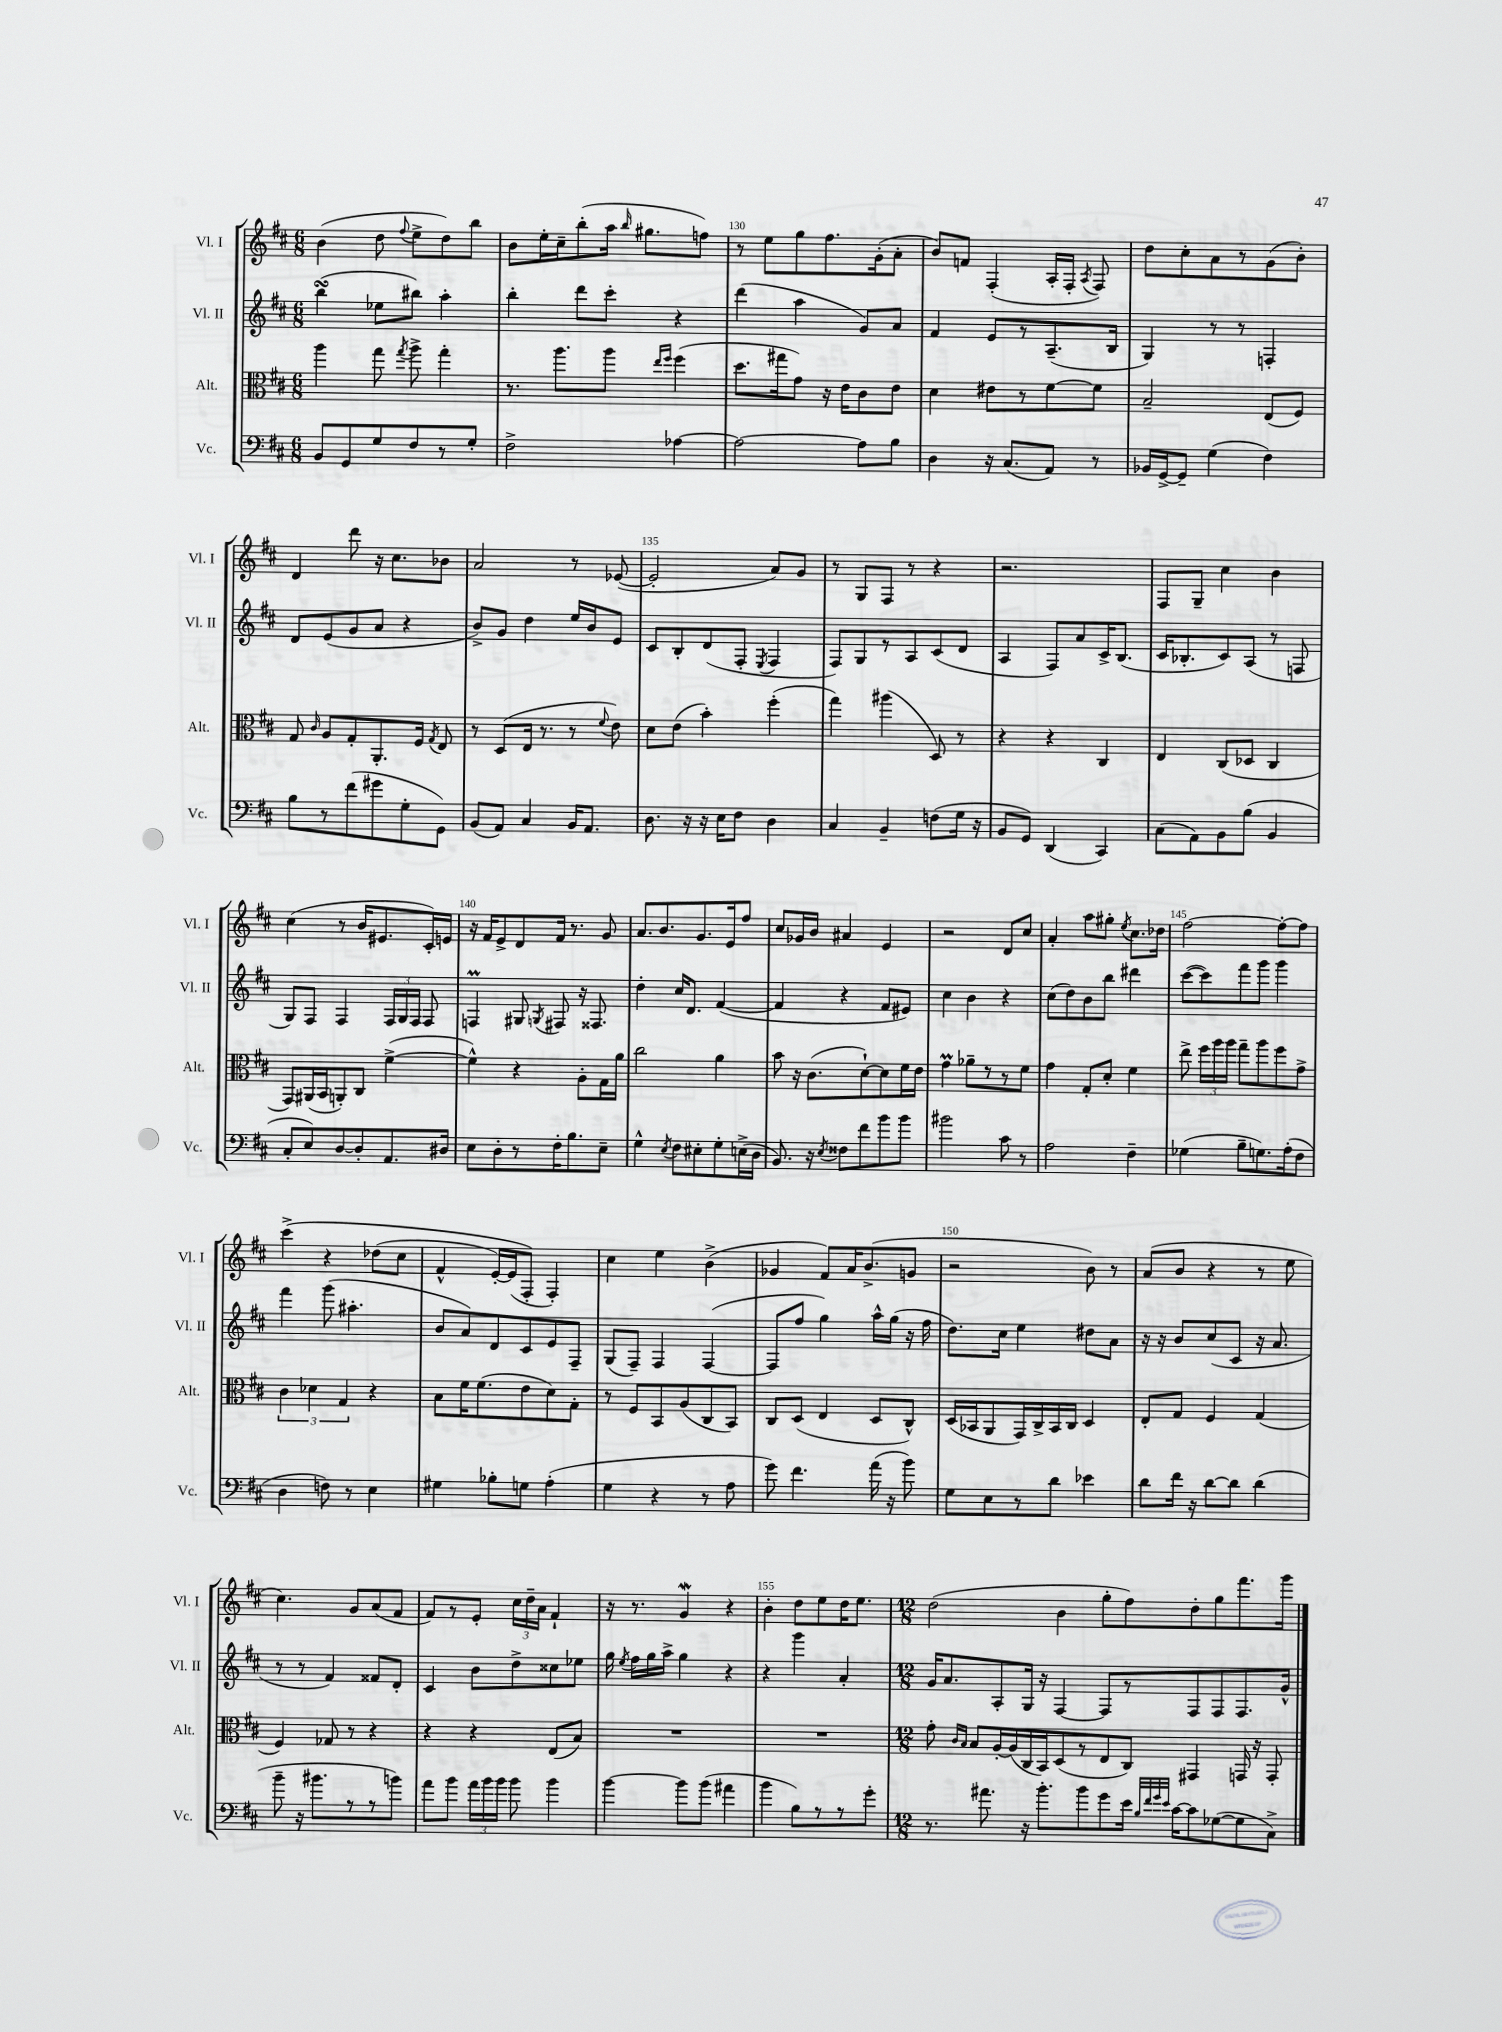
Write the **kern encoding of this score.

**kern	**kern	**kern	**kern
*staff4	*staff3	*staff2	*staff1
*clefF4	*clefC3	*clefG2	*clefG2
*k[f#c#]	*k[f#c#]	*k[f#c#]	*k[f#c#]
*M6/8	*M6/8	*M6/8	*M6/8
8BB	4aa	(4bb	(4b
8GG	.	.	.
8G	8gg	8ee-	8dd
.	8qgg	.	8qqff#
8F#	8aa^	8bb#)	8ee^
8r	4gg'	4aa'	8dd)
8G'	.	.	8bb
=	=	=	=
2F#^	8.r	4bb'	8b
.	.	.	16ee'
.	8.aa	.	16cc#~
.	.	8ddd	(8bb'
.	8aa	8ccc#'	16aa
.	.	.	16qqbb
.	.	.	8.gg#
.	16qqee	.	.
.	16qqff#	.	.
[4A-	(4ff#	4r	.
.	.	.	8ff)
=	=	=	=
2A-_	8.dd	(4ddd	8r
.	.	.	8ee
.	16gg#	.	.
.	8g)	4aa	8gg
.	16r	.	8.ff#
.	16e	.	.
8A-]	8c#	8g)	.
.	.	.	(16g'
8B	8e	8a	8a'
=	=	=	=
4D	4d	4f#	8b)
.	.	.	8f
16r	8e#	8e	(4F#'
(8.C#	.	.	.
.	8r	8r	.
8AA)	[8f#	(8.A~	16A'
.	.	.	16F#'
.	.	.	8qA
8r	8f#]	.	8F#)
.	.	16B	.
=	=	=	=
16BB-	2B~	4G)	8dd
[16GG^	.	.	.
8GG~]	.	.	8cc#'
(4G	.	8r	8a
.	.	8r	8r
4F#)	(8E	4F'	(8g
.	8F#)	.	8b')
=	=	=	=
8B	8G	8d	4d
.	16qqc#	.	.
8r	8A	(8e	.
(8f#	8G'	8g	8ddd
8g#	8.AA'	8a	16r
.	.	.	8.cc#
8G'	.	4r	.
.	16F#	.	.
.	8qG	.	.
8GG)	8E	.	8b-
=	=	=	=
(8BB	8r	8b^)	2a
8AA)	(8D	8g	.
4C#	16E	4dd	.
.	8.r	.	.
16BB	8r	16ee	8r
8.AA	.	16b	.
.	8qqf#	.	.
.	8e)	8e	([8e-
=	=	=	=
8.D	8d	8c#	2e-']
.	(8e	8B'	.
16r	.	.	.
16r	4b')	(8d	.
16E	.	.	.
8F#	.	8F#'	.
.	.	8qE	.
4D	(4ff#'	4F#	8a)
.	.	.	8g
=	=	=	=
4C#	4gg)	8F#)	8r
.	.	8G	8G
4BB~	(4aa#	8r	8F#
.	.	8A	8r
(8F	8D)	(8c#	4r
16G	8r	8d	.
16r	.	.	.
=	=	=	=
8BB	4r	4A	2.r
8GG)	.	.	.
(4DD	4r	8F#)	.
.	.	8a	.
4CC#)	4C#	16c#^	.
.	.	(8.B	.
=	=	=	=
(8C#	4E	16c#	8F#
.	.	8.B-'	.
8AA)	.	.	8G~
8BB	(8C#	8c#)	4cc#
(8B	8D-	(8A	.
4BB	4C#	8r	4b
.	.	8F	.
=	=	=	=
8C#'	8GG)	8G)	(4cc#
8E)	(16AA#	8F#	.
.	16BB	.	.
[8D	8AA')	4F#	8r
8D']	8C#	.	16b
.	.	.	8.e#
8.AA	([4f#^	24F#	.
.	.	24G	.
.	.	24F#	.
.	.	8F#	16c#')
16D#	.	.	16e
=	=	=	=
8E	4f#^^])	4F	16r
.	.	.	16f#
8D'	.	.	8e^
8r	4r	8G#	8d
.	.	8qG	.
16F#'	.	8F#	16f#
8.B	.	.	8.r
.	8A'	16r	.
.	.	8.F##	.
8E~	16G	.	8g
.	16a	.	.
=	=	=	=
4G^^	2cc#	4dd'	8.a
.	.	.	8.b
8qE	.	.	.
8F#	.	16cc#	.
.	.	8.d	.
8E#'	.	.	8.g
8G'	4a	([4f#	.
.	.	.	16e
(16E^	.	.	8ff#
16D	.	.	.
=	=	=	=
8.BB)	8b	4f#]	8cc#
.	16r	.	16g-
16r	(8.c#	.	16b
8qE	.	.	.
8F##	.	4r	4a#
8f#	[8d`)	.	.
8b	8d]	8f#	4e
8b	16f#	8e#)	.
.	16e	.	.
=	=	=	=
2b#	4g	4cc#	2r
.	8a-~	4b	.
.	8r	.	.
8c#	8r	4r	8d
8r	8f#	.	8cc#
=	=	=	=
2A	4g	(8cc#	4a'
.	.	8dd)	.
.	8G'	8b	8aa
.	8d'	8bb	8gg#'
.	.	.	8qee
4F#~	4f#	4ddd#	8.cc#
.	.	.	16dd-
=	=	=	=
(4G-	8ee^	([8ccc#	[2ff#
.	24ff#	8ccc#])	.
.	24aa	.	.
.	24aa	.	.
8B~	8gg~	8fff#	.
8.G)	8aa	8ggg	.
.	8ff#	4ggg	8ff#'_
(16A'	.	.	.
8F#	8g^	.	8ff#]
=	=	=	=
4D	6c#	4fff#	&(4ccc#^
.	6d-	.	.
8F)	.	(8ggg	4r
.	6G	.	.
8r	.	4.aa#'	.
4E	4r	.	(8dd-
.	.	.	8cc#
=	=	=	=
4G#	8B	8b	4f#^^
.	16f#	8a)	.
.	(8.f#	.	.
8B-'	.	8d	[16e')
.	.	.	(16e]
8G	8e	8c#	8F#'&)
(4A'	8d)	8e	4F#')
.	8G'	8F#~	.
=	=	=	=
4G	8r	(8G	4cc#
.	8F#	8F#~)	.
4r	8BB	4F#	4ee
.	(8A	.	.
8r	8C#	([4F#	(4b^
8A	8BB)	.	.
=	=	=	=
8g)	8C#	8F#]	4g-
4.f#	(8D	8ff#	.
.	4E	4gg)	8f#)
.	.	.	16a
.	.	.	(8.b^
(16a	8D	16aa^^	.
16r	.	(16gg	.
8b)	8C#^^)	16r	8g
.	.	16ff#	.
=	=	=	=
8G	(16D	8.dd)	2r
.	16BB-	.	.
8E	8AA	.	.
.	.	16cc#	.
8r	16GG)	4ee	.
.	16C#^	.	.
8d	16BB-	.	.
.	16C#	.	.
4e-	4D	8dd#	8b)
.	.	8a	8r
=	=	=	=
8d	8E'	16r	(8a
.	.	16r	.
16f#	8G	8b	8b
16r	.	.	.
[8d	4F#	(8cc#	4r
8d]	.	8c#	.
(4d	(4G	16r	8r
.	.	8.a	.
.	.	.	8ee
=	=	=	=
8b~	4F#)	8r	4.cc#)
16r	.	8r	.
8.b#	.	.	.
.	8G-	4f#)	.
8r	8r	.	8g
8r	4r	8f##	(8a
8b)	.	8d'	8f#
=	=	=	=
8a	4r	4c#	8f#)
8b	.	.	8r
24a	4r	8b	8e'
24b	.	.	.
24b	.	.	.
8b	.	8dd^	24cc#
.	.	.	24dd~
.	.	.	24a
4b	(8E	8cc##	4f#`
.	8B)	8ee-	.
=	=	=	=
[4b	2.r	16gg	16r
.	.	8qee	.
.	.	16ff#	8.r
.	.	16gg	.
.	.	16aa^	.
8b]	.	4gg	4g
(8b	.	.	.
4a#	.	4r	4r
=	=	=	=
4b	2.r	4r	4b'
8B)	.	4ggg	8dd
8r	.	.	8ee
8r	.	4a'	16dd
.	.	.	8.ee
8g'	.	.	.
=	=	=	=
*M12/8	*M12/8	*M12/8	*M12/8
8.r	8g'	16g	(2dd
.	.	8.a	.
.	16qqc#	.	.
.	16qqB	.	.
.	8B	.	.
8.a#	.	.	.
.	[16A'	8A'	.
.	(16A]	.	.
16r	16C#	16G	.
8.b'	16BB)	16r	.
.	(8D	[4F#	4b
8b	8r	.	.
8g	8E	8F#]	8gg'
16e	8C#)	8r	8ff#)
32qqB	.	.	.
32qqf#	.	.	.
32qqg	.	.	.
32qqe	.	.	.
[16c#	.	.	.
8c#]	4GG#	8F#	8dd'
([8G-	.	8F#	8gg
8G-]	16GG	8.F#	8.fff#
.	16r	.	.
8C#^)	8GG'	.	.
.	.	16g^^	16ggg
==	==	==	==
*-	*-	*-	*-
